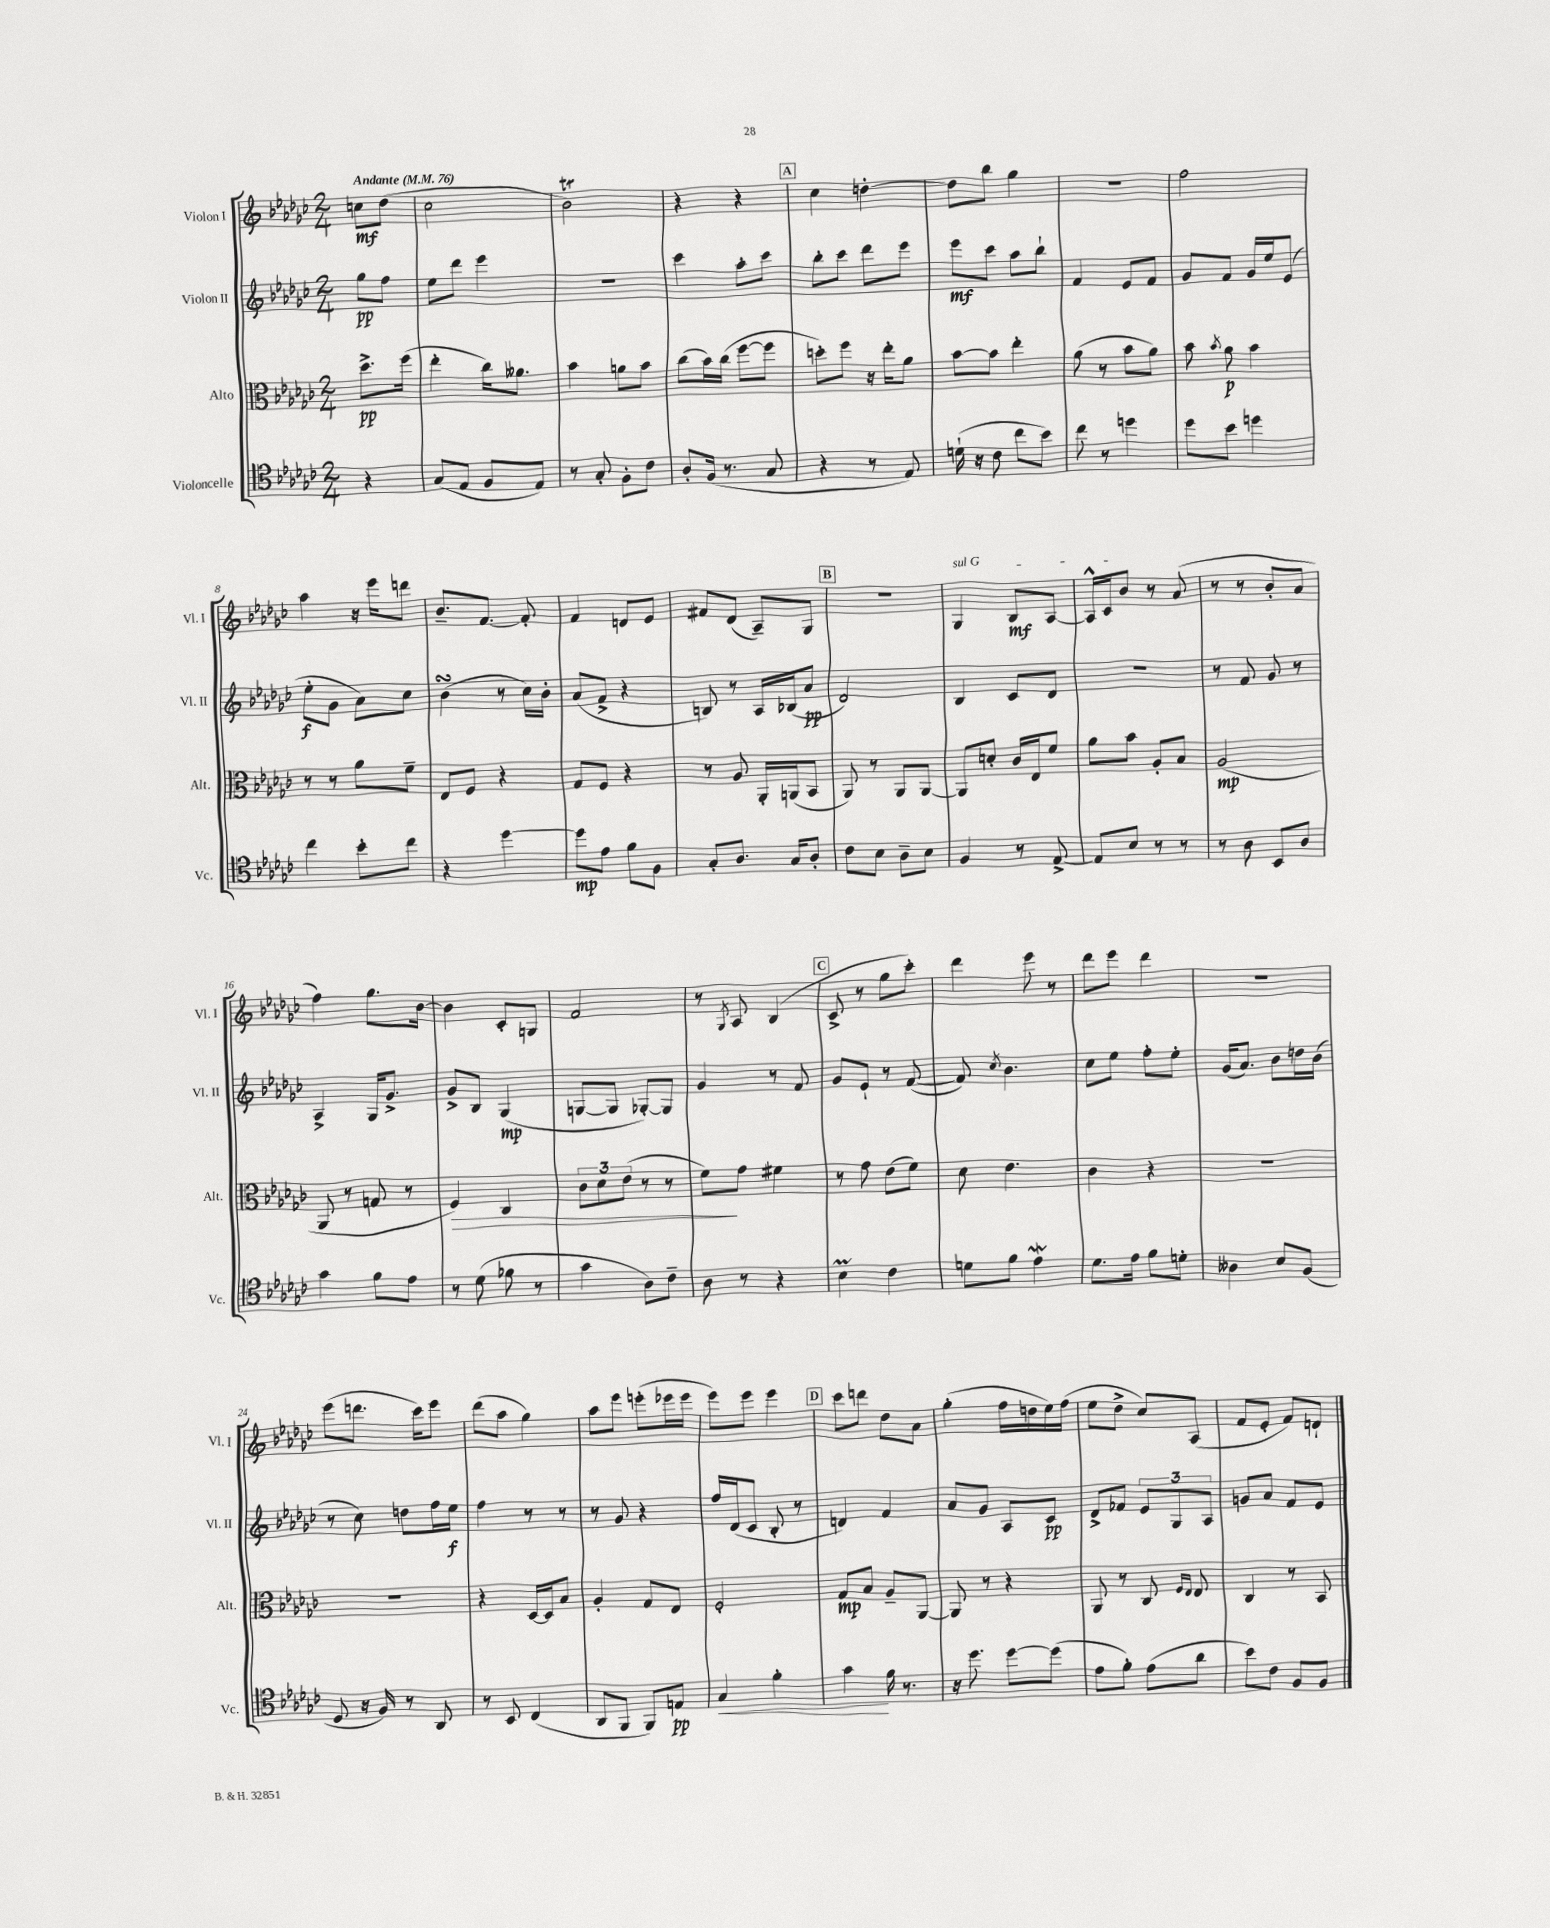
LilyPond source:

<<
\new StaffGroup <<
\new Staff = "s0" \with { instrumentName = "Violon I" shortInstrumentName = "Vl. I" } {
    \clef treble \key ges \major \numericTimeSignature \time 2/4 \partial 4 \tempo "Andante" 4 = 76
    \autoBeamOff c''8[\mf des''8]( |
    ces''2 |
    bes'2\trill) |
    r4 r4 |
    \mark \markup { \box "A" } ces''4 d''4~-. |
    d''8[ bes''8] ges''4 |
    r2 |
    f''2 |
    aes''4 r16 ees'''16[ d'''8] |
    bes'8.[-- f'8.]~ f'8-. |
    f'4 d'8[ ees'8] |
    fis'8[ des'8]( aes8[--) ges8] |
    \mark \markup { \box "B" } R2 |
    \once \override TextSpanner.bound-details.left.text = \markup { \italic "sul G" } ges4\startTextSpan bes8[\mf aes8]~ |
    aes16[-^ ces'16 bes'8]\stopTextSpan r8 aes'8( |
    r8 r8 bes'8[-. aes'8] |
    f''4) ges''8.[ bes'16]~ |
    bes'4 ces'8[-. g8] |
    f'2 |
    r8 \acciaccatura { ges8 } aes8 bes4( |
    \mark \markup { \box "C" } ces'8-> r8 ges''8[ ces'''8]-.) |
    des'''4 ees'''8 r8 |
    des'''8[ ees'''8] des'''4 |
    R2 |
    ees'''8[( d'''8.] ces'''16[) ees'''8] |
    des'''8[( aes''8] ges''4) |
    aes''8[ ees'''8] e'''8[-.( ees'''16 ees'''16] |
    ees'''8[) ees'''8] ees'''4 |
    \mark \markup { \box "D" } ces'''8[ d'''8] des''8[ aes'8] |
    ges''4-.( f''16[ d''16 ees''16) f''16]( |
    ees''8[ des''8]-> ces''8[) aes8]( |
    f'8[ ees'8]-. f'8[) d'8]-! \bar "|." |
}
\new Staff = "s1" \with { instrumentName = "Violon II" shortInstrumentName = "Vl. II" } {
    \clef treble \key ges \major \numericTimeSignature \time 2/4 \partial 4
    \autoBeamOff ges''8[\pp f''8] |
    ees''8[ des'''8] ees'''4 |
    R2 |
    ces'''4 aes''8[-. ces'''8] |
    \mark \markup { \box "A" } bes''8[-. ces'''8] des'''8[ ees'''8] |
    ees'''8[\mf ces'''8] aes''8[ bes''8]-! |
    f'4 ees'8[ f'8] |
    ges'8[ f'8] ges'16[ ees''16 ees'8]( |
    ees''8[-.\f ges'8] aes'8[) ces''8] |
    bes'4\turn( r8 ces''16[) bes'16]-. |
    aes'8[( f'8]-> r4 |
    b8) r8 aes16[ bes16( aes'8]\pp |
    \mark \markup { \box "B" } des'2) |
    bes4 ces'8[ des'8] |
    R2 |
    r8 f'8 ges'8 r8 |
    aes4-> ges16[ ges'8.]-> |
    ges'8[-> bes8] ges4\mp( |
    g8[~ g8] ges8[~-.) ges8] |
    ges'4 r8 f'8 |
    \mark \markup { \box "C" } ges'8[ ees'8]-! r8 f'8~( |
    f'8) \acciaccatura { ces''8 } bes'4. |
    ces''8[ ees''8] f''8[-. ees''8]-. |
    ges'16[( aes'8.]) bes'8[ d''16 bes'16]( |
    r8 ces''8) d''8[ f''16 ees''16]\f |
    f''4 r8 r8 |
    r8 ges'8 r4 |
    f''16[ des'16( ces'8] bes8-. r8 |
    \mark \markup { \box "D" } d'4) f'4 |
    aes'8[ ges'8] aes8[ ces'8]\pp |
    des'8[-> fes'8] \tuplet 3/2 { ees'8[ ges8 aes8] } |
    g'8[ aes'8] f'8[ ees'8] \bar "|." |
}
\new Staff = "s2" \with { instrumentName = "Alto" shortInstrumentName = "Alt." } {
    \clef alto \key ges \major \numericTimeSignature \time 2/4 \partial 4
    \autoBeamOff des''8.[->\pp f''16]( |
    ees''4-. ces''16[) aeses'8.] |
    bes'4 a'8[ bes'8] |
    ces''8[( bes'16) ces''16]( f''8[~ f''8] |
    \mark \markup { \box "A" } d''8[-.) f''8] r16 ees''16[-. aes'8] |
    bes'8[~ bes'8] ees''4-. |
    aes'8( r8 bes'8[ aes'8]) |
    bes'8 \acciaccatura { bes'8 } aes'8\p bes'4 |
    r8 r8 aes'8[ f'8]-- |
    ees8[ f8] r4 |
    ges8[ f8] r4 |
    r8 aes8 aes,16[-. a,16( bes,8] |
    \mark \markup { \box "B" } aes,8) r8 aes,8[ aes,8]~ |
    aes,8[ d'8]-. ces'16[ ees16 f'8] |
    aes'8[ bes'8] aes8[-. bes8] |
    aes2\mp( |
    aes,8 r8 g8 r8 |
    f4\>) ces4 |
    \tuplet 3/2 { ces'8[ des'8 ees'8]( } r8 r8 |
    f'8[\!) ges'8] fis'4 |
    \mark \markup { \box "C" } r8 ges'8 ees'8[( f'8]) |
    des'8 ees'4. |
    ces'4 r4 |
    R2 |
    R2 |
    r4 des16[~ des16 bes8] |
    aes4-. ges8[ ees8] |
    f2-. |
    \mark \markup { \box "D" } ges8[\mp bes8] aes8[-- aes,8]~ |
    aes,8 r8 r4 |
    aes,8 r8 ces8 \grace { f16[ ees16] } ees8 |
    ces4 r8 bes,8 \bar "|." |
}
\new Staff = "s3" \with { instrumentName = "Violoncelle" shortInstrumentName = "Vc." } {
    \clef tenor \key ges \major \numericTimeSignature \time 2/4 \partial 4
    \autoBeamOff r4 |
    ges8[( ees8] f8[ ees8]) |
    r8 ges8-. f8[-. ces'8] |
    aes8[-. f16]( r8. ges8 |
    \mark \markup { \box "A" } r4 r8 ees8) |
    d'16-!( r16 ces'8 ces''8[ bes'8]) |
    ces''8 r8 d''4 |
    des''8[ bes'8] d''4 |
    ces''4 bes'8[-. ces''8] |
    r4 des''4~ |
    des''8[\mp ees'8] f'8[ f8] |
    ges8[-. aes8.] ges16[ aes8]-. |
    \mark \markup { \box "B" } ces'8[ bes8] aes8[-- bes8] |
    f4 r8 ees8~-> |
    ees8[ bes8] r8 r8 |
    r8 aes8 bes,8[ aes8] |
    ges'4 f'8[ ees'8] |
    r8 des'8( fes'8 r8 |
    ges'4 aes8[) ces'8]-- |
    aes8 r8 r4 |
    \mark \markup { \box "C" } bes4\prall ces'4 |
    d'8[ f'8] ees'4\mordent |
    des'8.[ ees'16] f'8[ d'8]-. |
    aeses4 bes8[ f8]( |
    des8 r16 f16) r8 aes,8 |
    r8 bes,8 ces4( |
    aes,8[ f,8] f,8[) e8]\pp |
    ges4\< f'4-. |
    \mark \markup { \box "D" } ges'4\! f'16 r8. |
    r16 des''8. des''8[~ des''8]( |
    ees'8[ f'8]-.) ees'8[( aes'8] |
    bes'8[) ces'8] f8[ f8] \bar "|." |
}
>>
>>
